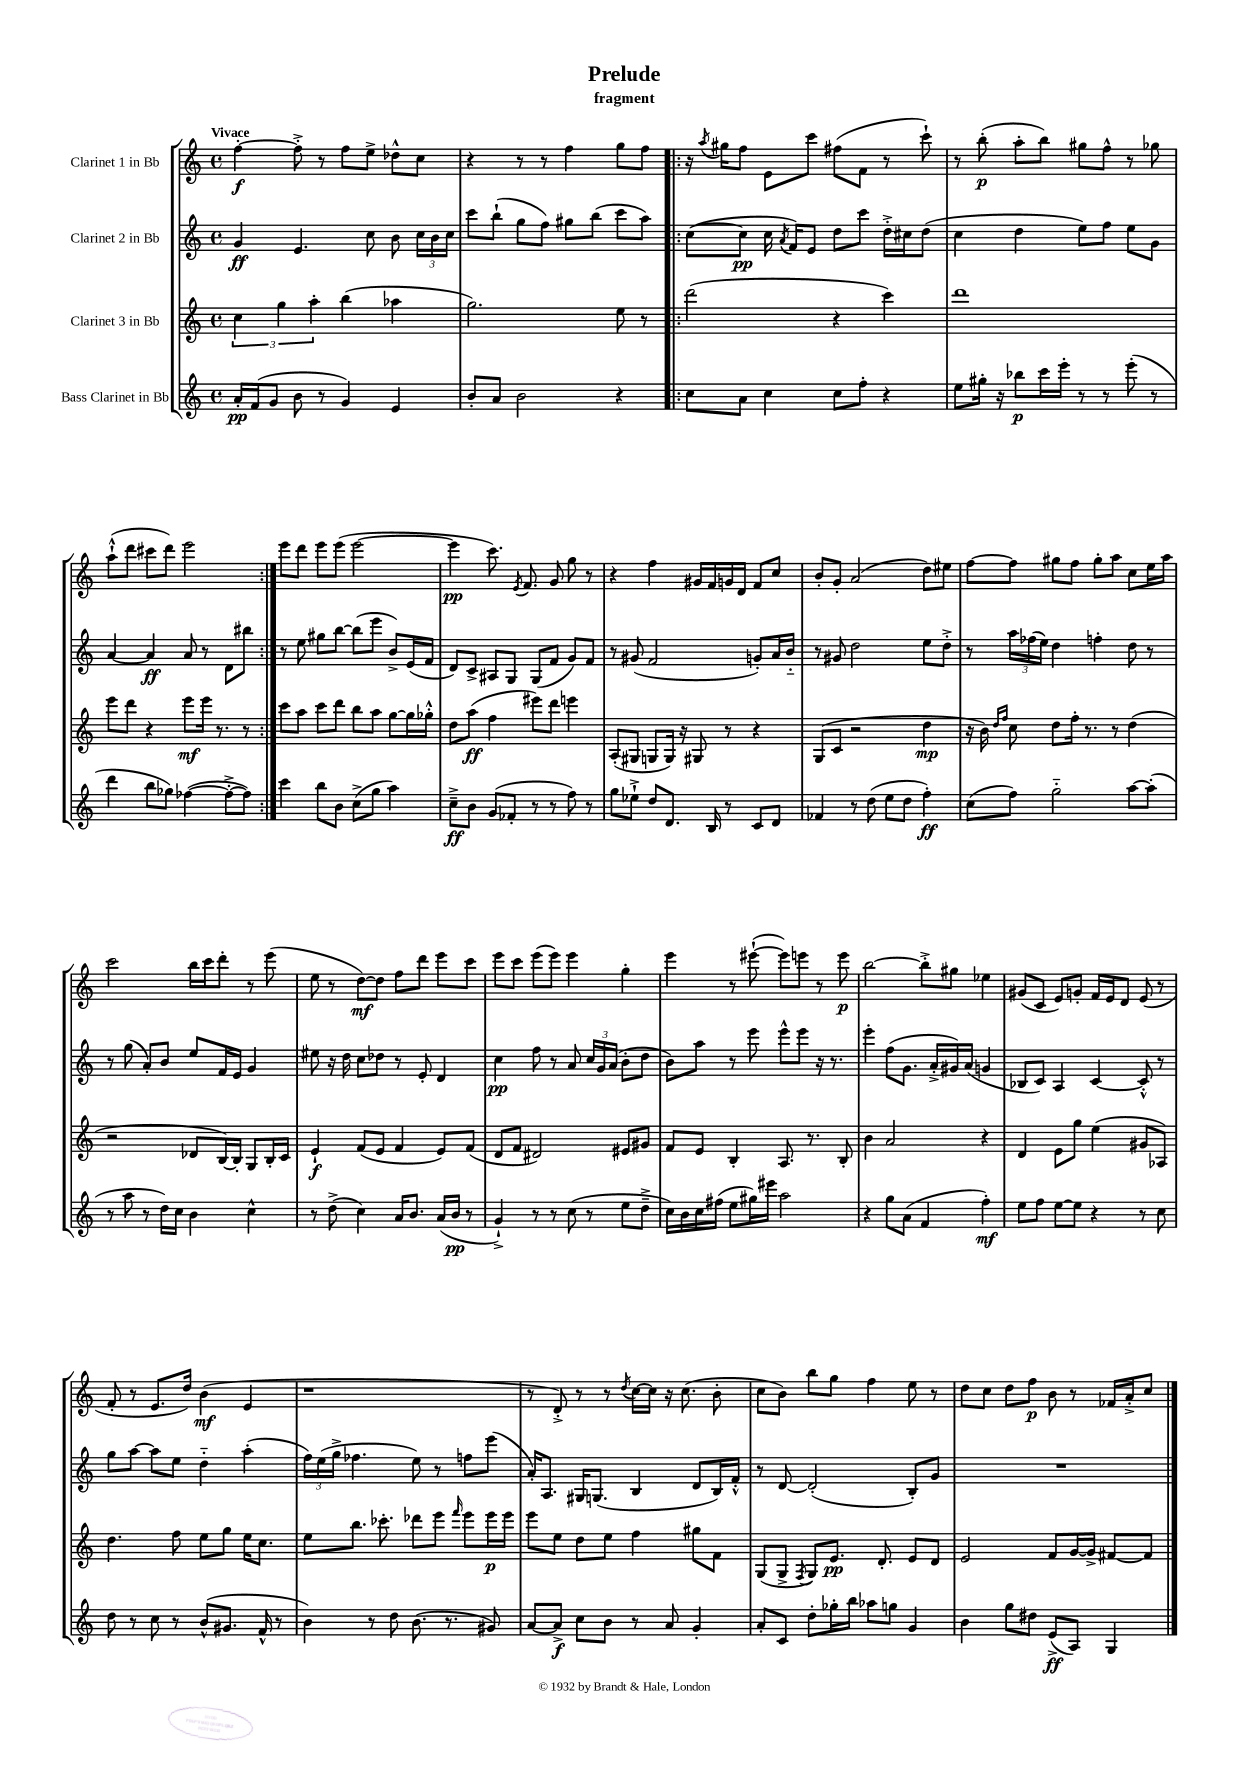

**kern	**kern	**kern	**kern
*staff4	*staff3	*staff2	*staff1
*clefG2	*clefG2	*clefG2	*clefG2
*k[]	*k[]	*k[]	*k[]
*M4/4	*M4/4	*M4/4	*M4/4
*met(c)	*met(c)	*met(c)	*met(c)
16a'/LL	6cc\	4g/	[4ff'\
(16f/J	.	.	.
8g/J	.	.	.
.	6gg\	.	.
8b\	.	4.e/	8ff'^\]
.	6aa'\	.	.
8r	.	.	8r
4g/)	(4bb\	.	8ff\L
.	.	8cc\	8ee^\J
4e/	4aa-\	8b\	8dd-^^\L
.	.	24cc\LL	8cc\J
.	.	24b\	.
.	.	24cc\JJ	.
=	=	=	=
8b'/L	2.gg\)	8ccc\L	4r
8a/J	.	(8bb`\J	.
2b\	.	8gg\L	8r
.	.	8ff\J)	8r
.	.	8gg#\L	4ff\
.	.	(8bb\J	.
4r	8ee\	8ccc\L	8gg\L
.	8r	8aa\J)	8ff\J
=!|:	=!|:	=!|:	=!|:
8cc\L	(2ddd\	([8cc\L	16r
.	.	.	8qaa/
.	.	.	16gg#\LK
8a\J	.	8cc\]J	8ff\J
4cc\	.	16cc\	8e\L
.	.	8qa/	.
.	.	16f/LK)	.
.	.	8e/J	8ccc\J
8cc\L	4r	8dd\L	(8ff#\L
8ff'\J	.	8ccc\J	8f\J
4r	4ccc\)	16dd'^\LL	8r
.	.	16cc#\J	.
.	.	(8dd\J	8ccc`\)
=	=	=	=
8ee\L	1ddd	4cc\	8r
16gg#'\Jk	.	.	(8bb'\
16r	.	.	.
8bb-\L	.	4dd\	8aa'\L
16ccc\L	.	.	8bb\J)
16eee'\JJ	.	.	.
8r	.	8ee\L)	8gg#\L
8r	.	8ff\J	8ff^^\J
(8eee'\	.	8ee\L	8r
8r	.	8g\J	8gg-\
=	=	=	=
4ddd\	8eee\L	[4a/	(8aa`^^\L
.	8ddd\J	.	8ddd\J
8bb\L	4r	4a/]	8ccc#\L
8gg-\J)	.	.	8ddd\J)
([4ff-\	8eee\L	8a/	2eee\
.	16eee\Jk	8r	.
.	8.r	.	.
8ff-'^\_L	.	8d\L	.
8ff-\]J)	8r	8bb#\J	.
=:|!	=:|!	=:|!	=:|!
4ccc\	8ccc\L	8r	8eee\L
.	8aa\J	8ee\	8ddd\J
8bb\L	8ccc\L	8gg#\L	8eee\L
8b\J	8ddd\J	[8bb\J	(8eee\J
(8cc^\L	8bb\L	(8bb\]L	[2eee\
8gg\J	8aa\J	8eee\J	.
4aa\)	[8gg\L	8b^/L)	.
.	16gg\]L	(16e/L	.
.	16gg-'^^\JJ	16f/JJ	.
=	=	=	=
8cc~^\L	8dd\L	8d/L)	4eee\]
8b\J	(8aa\J	8c^/J	.
(8g/L	4ff\	8A#/L	8.ccc\)
8f-'/J	.	8G/J	.
.	.	.	8qe/
.	.	.	8.f/
8r	8eee#\L)	(8G/L	.
8r	8ddd\J	8f/J	8g/
8ff\)	4eee\	8g/L)	8gg\
8r	.	8f/J	8r
=	=	=	=
8gg\L	(8A'/L	8r	4r
8ee-`^\J	8G#/J	(8g#/	.
8dd/L	8G/L	2f/	4ff\
8.d/J	16G/Jk)	.	.
.	16r	.	.
.	8G#/	.	16g#/LL
16B/	.	.	16f/
8r	8r	.	16g/
.	.	.	16d/JJ
8c/L	4r	8g'/L)	8f/L
8d/J	.	16a/L	8cc/J
.	.	16b'~/JJ	.
=	=	=	=
4f-/	(8G/L	8r	8b'/L
.	8c/J	8g#/	8g'/J
8r	2r	2dd\	(2a/
(8dd\	.	.	.
8ee\L	.	.	.
8dd\J	.	.	.
4ff'\)	4dd\	8ee\L	8dd\L)
.	.	8dd'^\J	8ee#\J
=	=	=	=
(8cc\L	16r	8r	[8ff\L
.	16b\)	.	.
.	16qqdd/LL	.	.
.	16qqff/JJ	.	.
8ff\J)	8cc\	24aa\LL	8ff\]J
.	.	(24ff-\	.
.	.	24ee\JJ)	.
2gg'~\	8dd\L	4dd\	8gg#\L
.	16ff'\Jk	.	8ff\J
.	8.r	.	.
.	.	4ff'\	8gg#'\L
.	8r	.	8aa\J
[8aa\L	(4dd\	8dd\	8cc\L
(8aa'\]J	.	8r	16ee\L
.	.	.	16aa\JJ
=	=	=	=
8r	2r	8r	2ccc\
8aa\	.	(8gg\	.
8r	.	8a'/L)	.
16dd\LL)	.	8b/J	.
16cc\JJ	.	.	.
4b\	8d-/L	8ee/L	16bb\LL
.	.	.	16ccc\J
.	[16B/L)	16f/L	8ddd'\J
.	16B'/]JJ	16e/JJ	.
4cc^^\	8G/L	4g/	8r
.	16B'/L	.	(8eee\
.	16c/JJ	.	.
=	=	=	=
8r	4e`/	8ee#\	8ee\
(8dd^\	.	16r	8r
.	.	16dd\	.
4cc\)	(8f/L	8cc\L	[8dd\L)
.	8e/J	8dd-\J	8dd\]J
16a/LK	4f/	8r	8ff\L
8.b/J	.	.	.
.	.	8e'/	8ddd\J
(16a/LL	8e/L)	4d/	8eee\L
16b/JJ	.	.	.
8r	(8f/J	.	8ccc\J
=	=	=	=
4g`^/)	8d/L	4cc\	8eee\L
.	8f/J	.	8ccc\J
8r	2d#/)	8ff\	(8eee\L
8r	.	8r	8eee\J)
(8cc\	.	8a/	4eee\
8r	.	24cc/LL	.
.	.	24g/	.
.	.	(24a/JJ	.
8ee\L	8e#/L	8b'\L	4gg'\
8dd~^\J	8g#/J	8dd\J	.
=	=	=	=
16cc\LL)	8f/L	8b\L)	4eee\
16b\	.	.	.
16cc\	8e/J	8aa\J	.
(16ff#\JJ	.	.	.
8ee\L	4B'/	8r	8r
16gg#\L)	.	8eee\	([8eee#`\
16eee#\JJ	.	.	.
2aa\	8.A/	8eee^^\L	8eee#\]L)
.	.	8eee\J	8eee\J
.	8.r	.	.
.	.	16r	8r
.	.	8.r	.
.	8B'/	.	8eee\
=	=	=	=
4r	4b\	4eee'\	[2bb\
8gg\L	2a/	(8ff\L	.
(8a\J	.	8.g\J	.
4f/	.	.	8bb'^\]L
.	.	16a'^/LL	.
.	.	16g#/)	8gg#\J
.	.	(16a/JJ	.
4ff'\)	4r	4g/	4ee-\
=	=	=	=
8ee\L	4d/	8B-/L	(8g#/L
8ff\J	.	8c/J)	8c/J
[8ee\L	8e\L	4A/	8e/L)
8ee\]J	8gg\J	.	8g'/J
4r	(4ee\	[4c/	16f/LL
.	.	.	16e/J
.	.	.	8d/J
8r	8g#/L	8c'^^/]	(8e/
8cc\	8A-/J)	8r	8r
=	=	=	=
8dd\	4.dd\	8gg\L	8f'/
8r	.	[8aa\J	8r
8cc\	.	8aa\]L	8.e/L
8r	8ff\	8ee\J	.
.	.	.	16dd/Jk)
(8b^^/L	8ee\L	4dd'~\	(4b\
8.g#/J	8gg\J	.	.
.	16ee\LK	(4aa'\	4e/
16f^^/	8.cc\J	.	.
8r	.	.	.
=	=	=	=
4b\)	8ee\L	24ff\LL)	1r
.	.	(24ee\	.
.	.	24gg^\JJ	.
.	8.bb\J	4.ff-\	.
8r	.	.	.
.	8.ccc-'\	.	.
8dd\	.	.	.
(8.b\	8ddd-\L	8ee\)	.
.	8eee\J	8r	.
8.r	.	.	.
.	16qqfff/	.	.
.	8eee\L	8ff\L	.
8g#/)	16eee\L	(8eee\J	.
.	16eee\JJ	.	.
=	=	=	=
[8a/L	8eee\L	16a'/LK)	8r
.	.	8.A/J	.
8a^/]J	8ee\J	.	8d'^/)
8cc\L	8dd\L	16G#/LK	8r
.	.	(8.G/J	.
8b\J	8ee\J	.	8r
.	.	.	8qdd/
8r	4ff\	4B/	[16cc\LL
.	.	.	16cc\]JJ
8a/	.	.	16r
.	.	.	(8.cc\
4g'/	8gg#\L	8d/L	.
.	8f\J	16B/L)	8b'\
.	.	16f'^^/JJ	.
=	=	=	=
8a'/L	(8G/L	8r	8cc\L
8c/J	8G^/J	[8d/	8b\J)
.	8qF/	.	.
8dd'\L	8G/L)	(2d'/]	8bb\L
16gg-'\L	8.e/J	.	8gg\J
16bb\JJ	.	.	.
8aa-\L	.	.	4ff\
.	8.d'/	.	.
8gg\J	.	.	.
4g/	8e/L	8B'/L)	8ee\
.	8d/J	8g/J	8r
=	=	=	=
4b\	2e/	1r	8dd\L
.	.	.	8cc\J
8gg\L	.	.	8dd\L
8dd#\J	.	.	8ff\J
(8e^/L	8f/L	.	8b\
8A/J)	[16g/L	.	8r
.	16g^/]JJ	.	.
4G/	[8f#/L	.	16f-/LL
.	.	.	16a'^/J
.	8f#/]J	.	8cc/J
==	==	==	==
*-	*-	*-	*-
